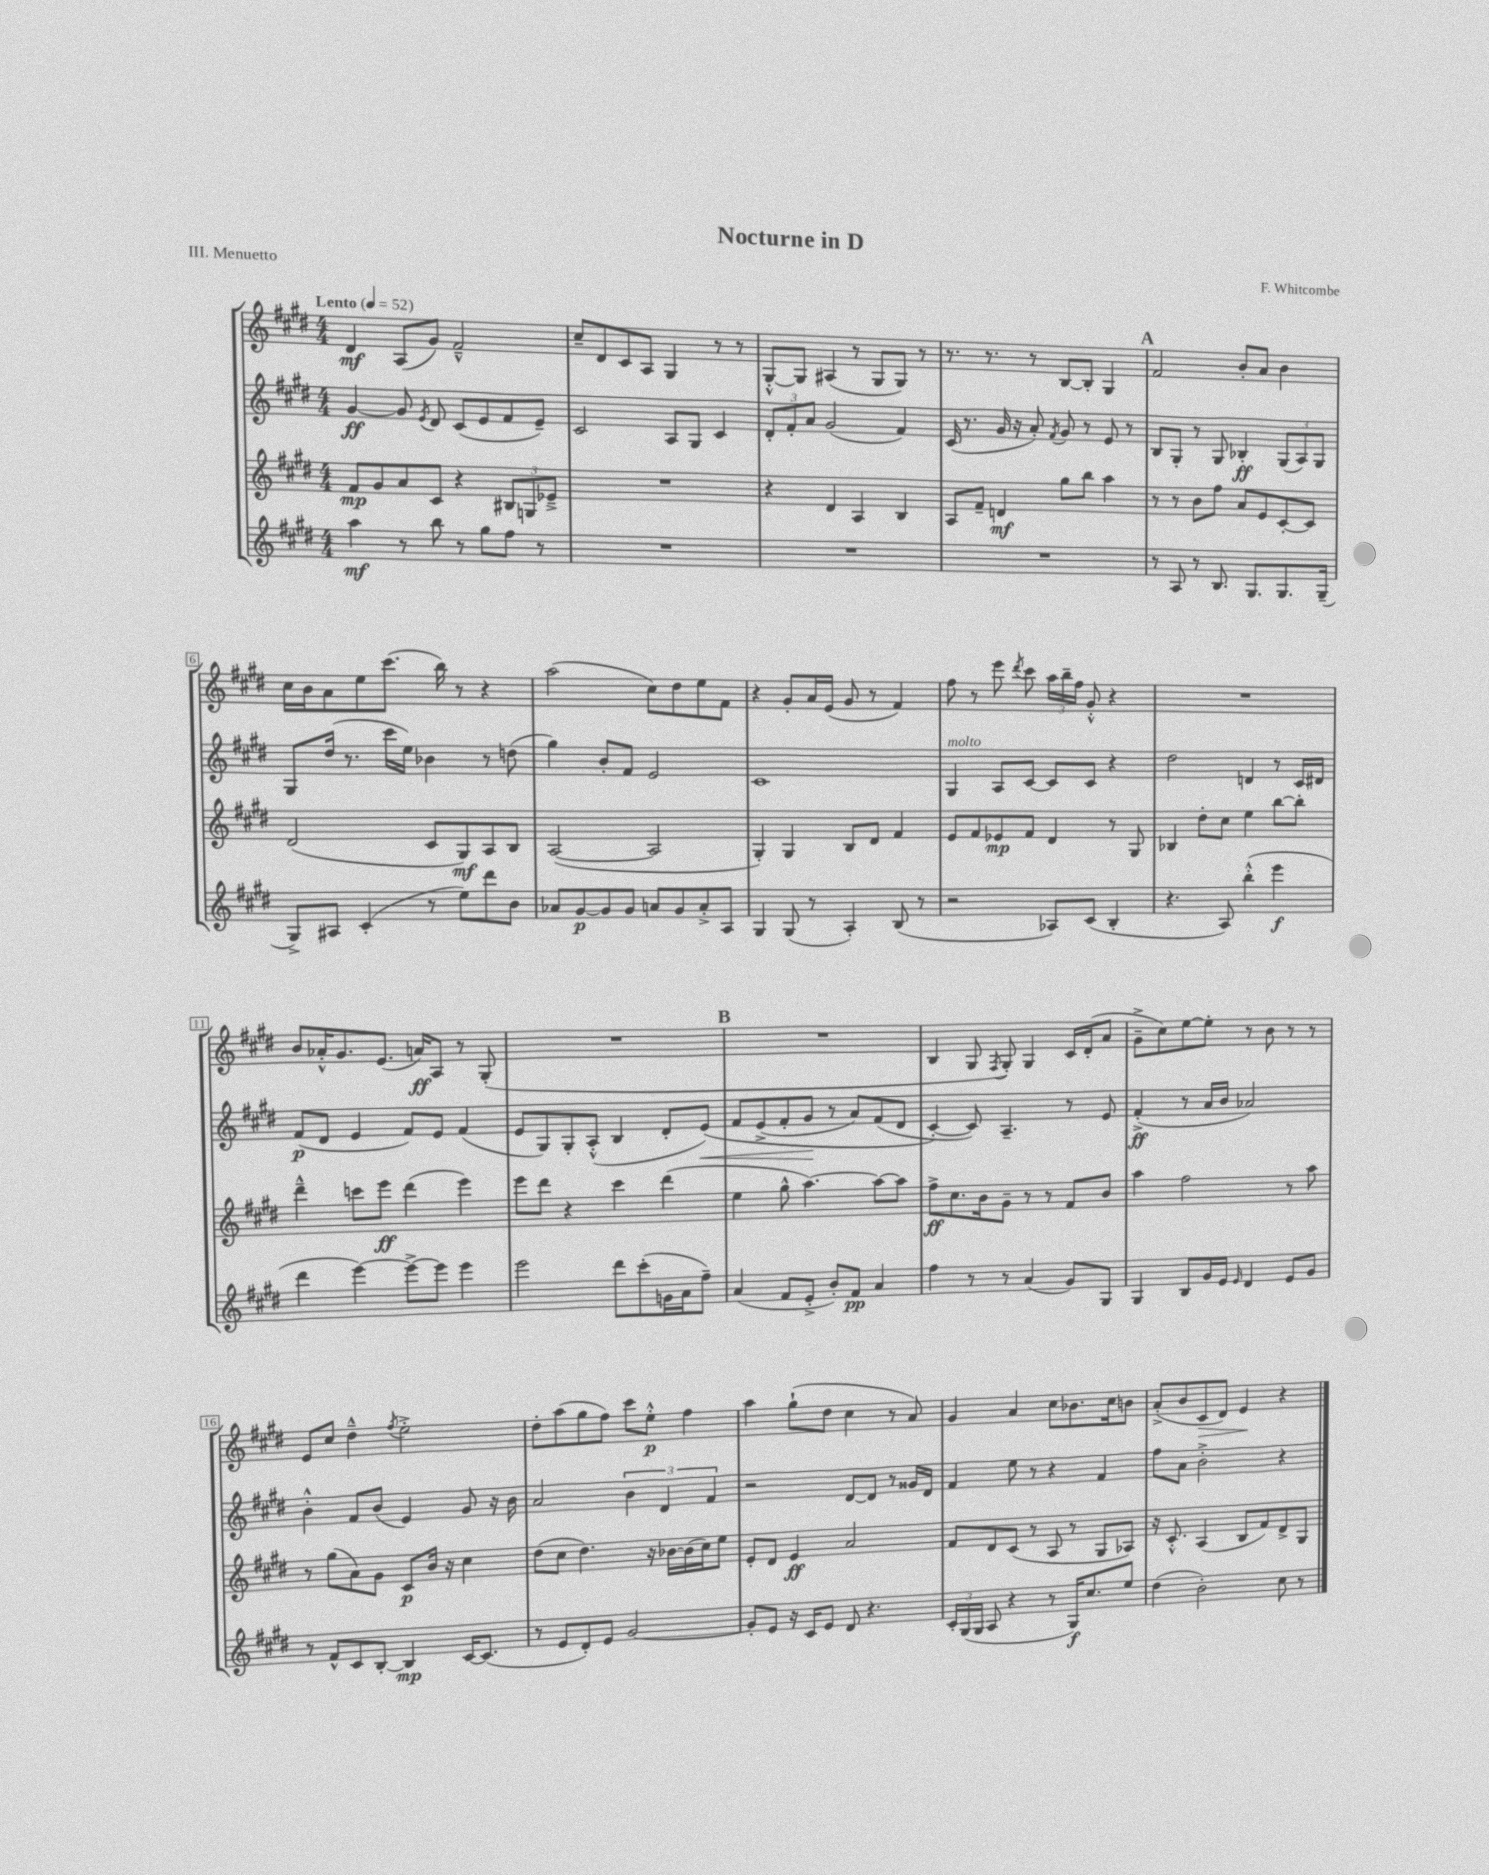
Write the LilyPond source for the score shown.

\header { title = "Nocturne in D" composer = "F. Whitcombe" piece = "III. Menuetto" }
<<
\new StaffGroup <<
\new Staff = "s0" {
    \clef treble \key e \major \numericTimeSignature \time 4/4 \tempo "Lento" 4 = 52
    \autoBeamOff dis'4\mf a8[( gis'8]) fis'2---^ |
    cis''8[-- dis'8 cis'8 a8] gis4 r8 r8 |
    gis8[~-.-^ gis8] ais4( r8 gis8[ gis8]) r8 |
    r8. r8. r8 b8[~ b8]-. gis4 |
    \mark \markup { \bold "A" } fis'2 b'8[-. a'8] b'4 |
    cis''16[ b'16 a'8 e''8 cis'''8.]( b''16) r8 r4 |
    a''2( cis''8[) dis''8 e''8 fis'8] |
    r4 gis'8[-. a'16 e'16]( gis'8 r8 fis'4) |
    fis''8 r8 e'''8 \acciaccatura { dis'''8 } cis'''8 \tuplet 3/2 { a''16[ b''16-- fis''16] } gis'8-.-^ r4 |
    R1 |
    b'8[ aes'16-.-^ gis'8. e'8.]( a'16[\ff) a8] r8 gis8-.( |
    R1 |
    \mark \markup { \bold "B" } R1 |
    b4 gis8 \acciaccatura { fis8 } gis8-.) gis4 cis'16[ dis'16-.( a'8] |
    gis'8[---> cis''8) e''8~ e''8]-. r8 b'8 r8 r8 |
    e'8[ cis''8] dis''4---^ \acciaccatura { fis''8 } e''2-.-> |
    dis''8[-. a''8( gis''8 fis''8]) cis'''8[ e''8]-.-^\p fis''4 |
    a''4 gis''8[-!( dis''8] cis''4 r8 a'8) |
    gis'4 a'4 cis''8[ bes'8. cis''16 b'8] |
    a'8[-.->( b'8 cis'8\> dis'8]) e'4\! r4 \bar "|." |
}
\new Staff = "s1" {
    \clef treble \key e \major \numericTimeSignature \time 4/4
    \autoBeamOff gis'4~\ff gis'8 \acciaccatura { e'8 } dis'8 cis'8[( e'8 fis'8 e'8]--) |
    cis'2 a8[ gis8] cis'4 |
    \tuplet 3/2 { dis'8[-. fis'8-. a'8] } gis'2( fis'4) |
    cis'16( r8. gis'16 r16 a'8-.) \acciaccatura { fis'8 } gis'8 r8 e'8 r8 |
    \mark \markup { \bold "A" } b8[ gis8]-. r8 gis8 bes4-.\ff \tuplet 3/2 { gis8[( a8) gis8] } |
    gis8[ dis''16]( r8. cis'''16[ e''16]) bes'4 r8 d''8( |
    gis''4) b'8[-. fis'8] e'2 |
    cis'1 |
    gis4^\markup { \italic "molto" } a8[ cis'8]~ cis'8[ cis'8] r4 |
    dis''2 d'4 r8 cis'16[ dis'16] |
    fis'8[\p( dis'8] e'4 fis'8[) e'8] fis'4( |
    e'8[ gis8) gis8-. a8]-.-^( b4 dis'8[-. e'8]\<)\( |
    \mark \markup { \bold "B" } fis'8[ e'8->( fis'8-. gis'8]\! r8 a'8[) fis'8( dis'8] |
    cis'4~-.\) cis'8) a4.-- r8 e'8 |
    fis'4-.->\ff( r8 a'16[ b'16] aes'2) |
    b'4-.-^ fis'8[ b'8]( e'4) gis'8 r16 b'16 |
    a'2 \tuplet 3/2 { b'4 dis'4 fis'4 } |
    r2 dis'8[~ dis'8] r8 gisis'16[ dis'16] |
    fis'4 e''8 r8 r4 fis'4 |
    fis''8[ a'8] b'2-.-> r4 \bar "|." |
}
\new Staff = "s2" {
    \clef treble \key e \major \numericTimeSignature \time 4/4
    \autoBeamOff fis'8[\mp gis'8 a'8 cis'8] r4 \tuplet 3/2 { bis8[ g8 ees'8]---> } |
    R1 |
    r4 dis'4 a4 b4 |
    a8[ fis'8]-- d'4\mf gis''8[ b''8] a''4 |
    \mark \markup { \bold "A" } r8 r8 b'8[ fis''8] a'8[ e'8 cis'8~-. cis'8] |
    dis'2( cis'8[ gis8\mf) a8 b8] |
    a2~( a2 |
    gis4-.) gis4 b8[ dis'8] fis'4 |
    e'8[ fis'8 ees'8\mp fis'8] dis'4 r8 gis8 |
    bes4 dis''8[-. cis''8] e''4 b''8[~ b''8]-. |
    dis'''4---^ c'''8[ e'''8]\ff dis'''4( e'''4) |
    e'''8[ dis'''8] r4 cis'''4 dis'''4( |
    \mark \markup { \bold "B" } e''4 gis''8-^ a''4.~) a''8[~ a''8] |
    fis''8[->\ff cis''8. b'16 gis'8]-- r8 r8 fis'8[ b'8] |
    a''4 fis''2 r8 a''8 |
    r8 gis''8[( a'8) gis'8] cis'8[\p b'16] r16 cis''4 |
    dis''8[( cis''8] dis''4.) r16 bes'16[~ bes'16( cis''16) e''8] |
    e'8[-. dis'8] e'4\ff a'2 |
    fis'8[ dis'8 cis'8]( r8 a8 r8 gis8[ aes8]) |
    r16 cis'8.-.-^ a4( b8[ fis'8) dis'8-> gis8] \bar "|." |
}
\new Staff = "s3" {
    \clef treble \key e \major \numericTimeSignature \time 4/4
    \autoBeamOff a''4\mf r8 b''8 r8 gis''8[ fis''8] r8 |
    R1 |
    R1 |
    R1 |
    \mark \markup { \bold "A" } r8 a8 r8 b8. gis8.[ gis8. gis16]--( |
    gis8[->) ais8] cis'4-.( r8 e''8[) dis'''8 b'8] |
    aes'8[ gis'8~\p gis'8 gis'8] a'8[ gis'8 a'8-.-> a8] |
    gis4 gis8( r8 a4-.) b8( r8 |
    r2 aes8[) cis'8]( b4-. |
    r4. a8) b''4-.-^( e'''4\f |
    dis'''4 e'''4~) e'''8[~-> e'''8] e'''4 |
    e'''2 dis'''8[ cis'''8-.( g'16 a'16 fis''8]--) |
    \mark \markup { \bold "B" } a'4( fis'8[ e'8]-.-> b'8[-.) fis'8]\pp a'4 |
    fis''4 r8 r8 a'4( gis'8[) gis8] |
    gis4 b8[ gis'16 e'16] \grace { e'16 } dis'4 e'8[ gis'8] |
    r8 fis'8[-^ cis'8 b8]~-. b4\mp cis'16[~ cis'8.]( |
    r8 e'8[ dis'8-.) e'8] gis'2~ |
    gis'8[-. e'8] r16 cis'16[ e'8] dis'8 r4. |
    \tuplet 3/2 { cis'16[-. gis16( gis16] } a8 r4 r8 gis16[\f) cis''8. e''8] |
    dis''4( b'2-.) cis''8 r8 \bar "|." |
}
>>
>>
\layout { \context { \Score \override BarNumber.stencil = #(make-stencil-boxer 0.1 0.3 ly:text-interface::print) } }
